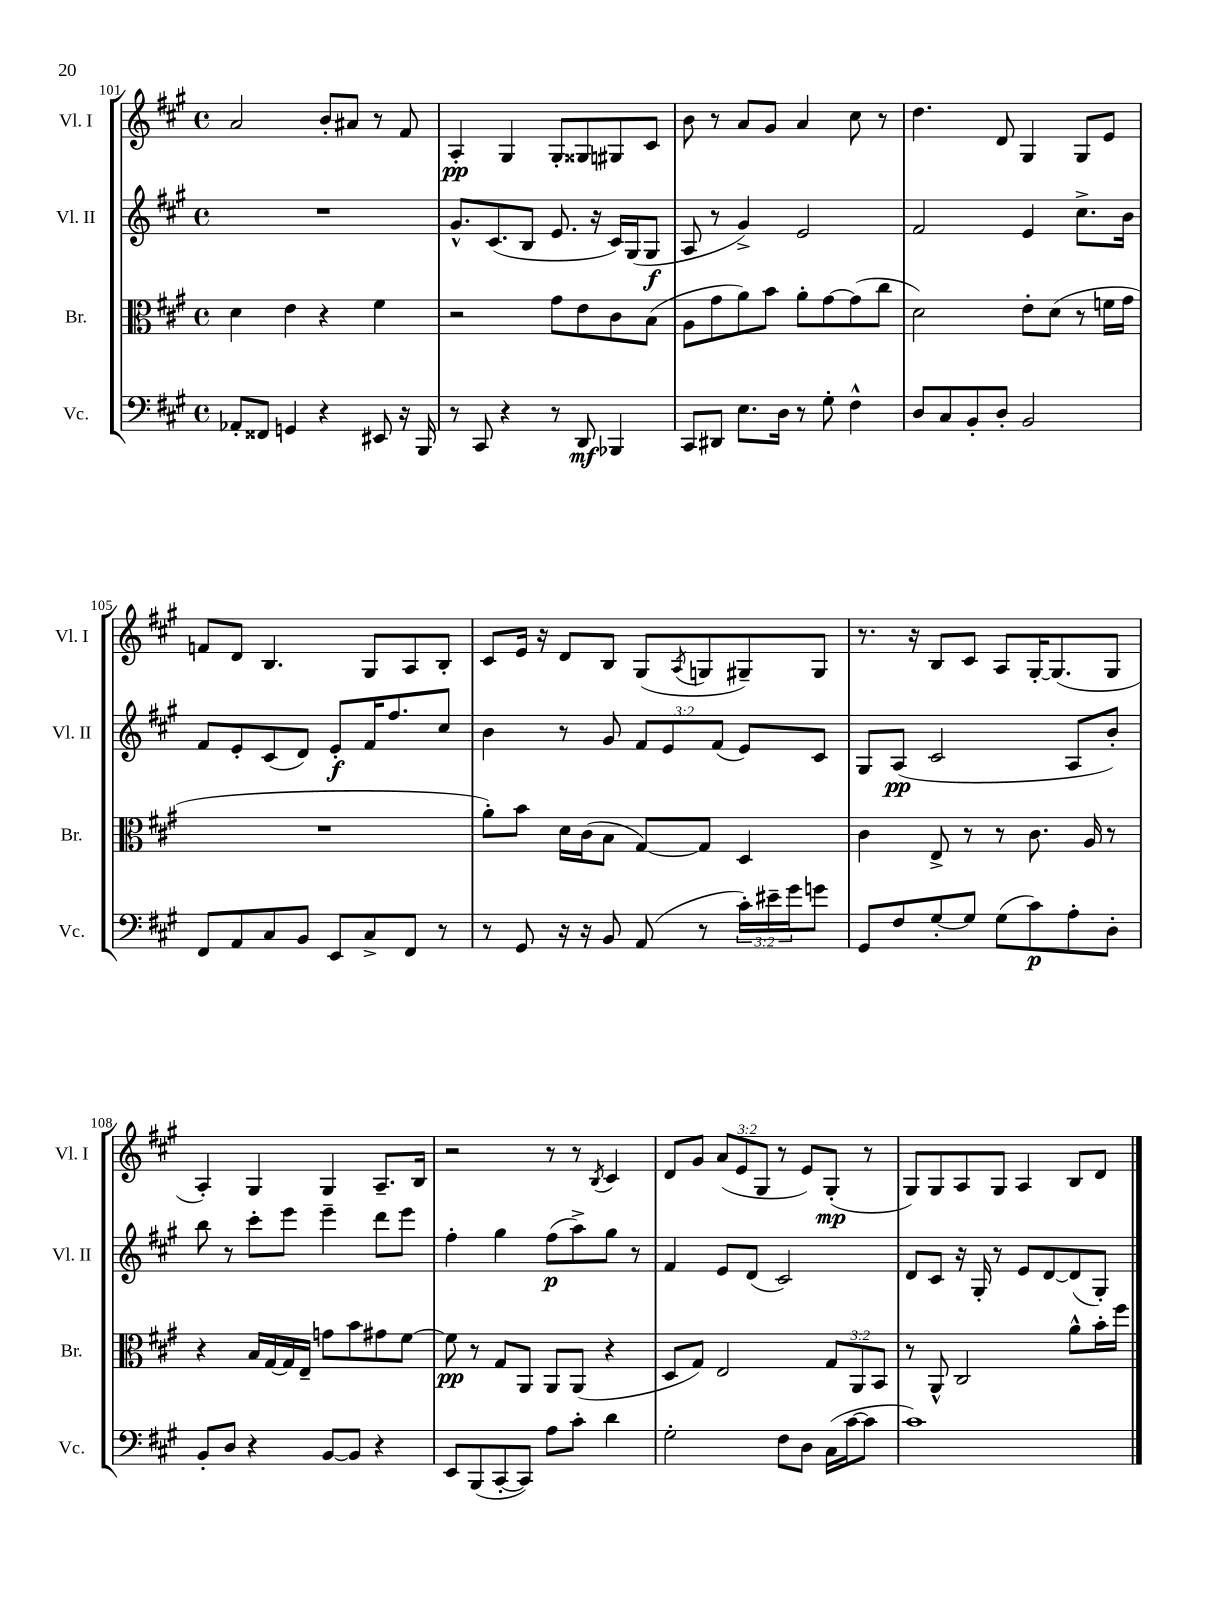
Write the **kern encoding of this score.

**kern	**kern	**kern	**kern
*staff4	*staff3	*staff2	*staff1
*clefF4	*clefC3	*clefG2	*clefG2
*k[f#c#g#]	*k[f#c#g#]	*k[f#c#g#]	*k[f#c#g#]
*M4/4	*M4/4	*M4/4	*M4/4
*met(c)	*met(c)	*met(c)	*met(c)
8AA-'	4d	1r	2a
8FF##	.	.	.
4GG	4e	.	.
4r	4r	.	8b'
.	.	.	8a#
8EE#	4f#	.	8r
16r	.	.	8f#
16BBB	.	.	.
=	=	=	=
8r	2r	8.g#^^	4A'
8CC#	.	.	.
.	.	(8.c#	.
4r	.	.	4G#
.	.	8B	.
8r	8g#	8.e	8G#'
8DD	8e	.	8G##
.	.	16r	.
4BBB-	8c#	16c#)	8G#
.	.	(16G#	.
.	(8B	8G#	8c#
=	=	=	=
8CC#	8A	8A	8b
8DD#	8g#	8r	8r
8.E	8a)	4g#^)	8a
.	8b	.	8g#
16D	.	.	.
8r	8a'	2e	4a
8G#'	[8g#	.	.
4F#^^	(8g#]	.	8cc#
.	8cc#	.	8r
=	=	=	=
8D	2d)	2f#	4.dd
8C#	.	.	.
8BB'	.	.	.
8D'	.	.	8d
2BB	8e'	4e	4G#
.	(8d	.	.
.	8r	8.cc#^	8G#
.	16f	.	8e
.	16g#	16b	.
=	=	=	=
8FF#	1r	8f#	8f
8AA	.	8e'	8d
8C#	.	(8c#	4.B
8BB	.	8d)	.
8EE	.	8e'	.
8C#^	.	16f#	8G#
.	.	8.ff#	.
8FF#	.	.	8A
8r	.	8cc#	8B'
=	=	=	=
8r	8a')	4b	8c#
8GG#	8b	.	16e
.	.	.	16r
16r	16d	8r	8d
16r	(16c#	.	.
8BB	8B	8g#	8B
(8AA	[8G#)	12f#	(8G#
.	.	12e	.
.	.	.	8qA
8r	8G#]	.	8G
.	.	(12f#	.
24c#')	4D	8e)	8G#~)
24e#~	.	.	.
24g#	.	.	.
8g	.	8c#	8G#
=	=	=	=
8GG#	4c#	8G#	8.r
8F#	.	(8A	.
.	.	.	16r
[8G#'	8E^	2c#	8B
8G#]	8r	.	8c#
(8G#	8r	.	8A
8c#)	8.c#	.	[16G#'
.	.	.	(8.G#]
8A'	.	8A	.
.	16A	.	.
8D'	8r	8b')	8G#
=	=	=	=
8BB'	4r	8bb	4A')
8D	.	8r	.
4r	16B	8ccc#'	4G#
.	[16G#	.	.
.	16G#]	8eee	.
.	16E~	.	.
[8BB	8g	4eee~	4G#
8BB]	8b	.	.
4r	8g#	8ddd	8.A~
.	[8f#	8eee	.
.	.	.	16B
=	=	=	=
8EE	8f#]	4ff#'	2r
(8BBB	8r	.	.
[8CC#'	8G#	4gg#	.
8CC#])	8AA	.	.
8A	8AA	(8ff#	8r
8c#'	(8AA	8aa^)	8r
.	.	.	8qB
4d	4r	8gg#	4c#
.	.	8r	.
=	=	=	=
2G#'	8D	4f#	8d
.	8G#)	.	8g#
.	2E	8e	(12a
.	.	.	12e
.	.	(8d	.
.	.	.	12G#
8F#	.	2c#)	8r
8D	.	.	8e)
(16C#	12G#	.	(8G#'
[16c#	.	.	.
.	12AA	.	.
8c#]	.	.	8r
.	12BB	.	.
=	=	=	=
1c#)	8r	8d	8G#)
.	8AA^^	8c#	8G#
.	2C#	16r	8A
.	.	16G#'	.
.	.	8r	8G#
.	.	8e	4A
.	.	[8d	.
.	8a^^	(8d]	8B
.	16b'	8G#')	8d
.	16ff#	.	.
==	==	==	==
*-	*-	*-	*-
